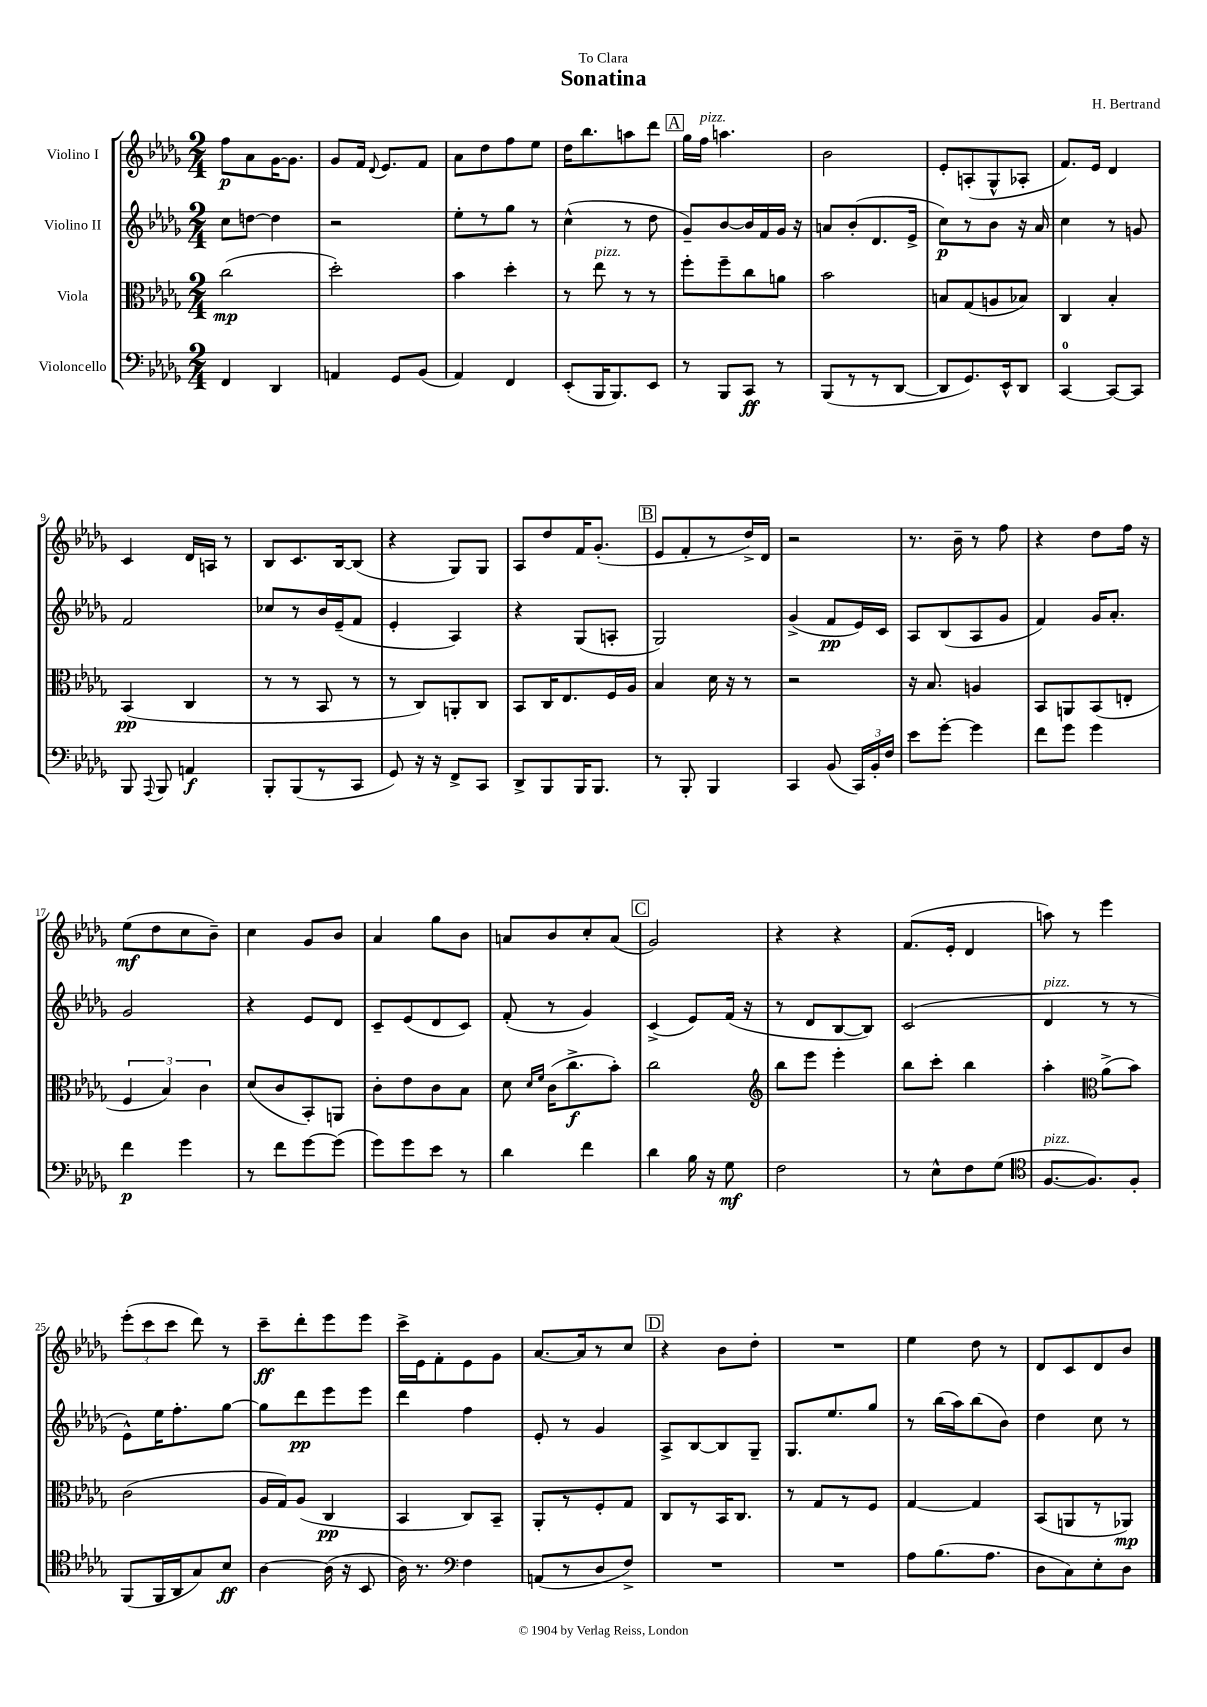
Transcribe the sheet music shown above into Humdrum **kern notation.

**kern	**kern	**kern	**kern
*staff4	*staff3	*staff2	*staff1
*clefF4	*clefC3	*clefG2	*clefG2
*k[b-e-a-d-g-]	*k[b-e-a-d-g-]	*k[b-e-a-d-g-]	*k[b-e-a-d-g-]
*M2/4	*M2/4	*M2/4	*M2/4
4FF/	(2cc\	8cc\L	8ff\L
.	.	[8dd\J	8a-\
4DD-/	.	4dd\]	[16g-\K
.	.	.	8.g-\]J
=	=	=	=
4AA/	2dd-'\)	2r	8g-/L
.	.	.	16f/Jk
.	.	.	8qqd-/
.	.	.	8.e-/L
8GG-/L	.	.	.
(8BB-/J	.	.	8f/J
=	=	=	=
4AA-/)	4b-\	8ee-'\L	8a-\L
.	.	8r	8dd-\
4FF/	4dd-'\	8gg-\J	8ff\
.	.	8r	8ee-\J
=	=	=	=
(8EE-'/L	8r	(4cc^^\	16dd-\LK
.	.	.	8.bb-\
16BBB-/K	8ee-\	.	.
8.BBB-/)	.	.	.
.	8r	8r	8aa\
8EE-/J	8r	8dd-\	8ddd-\J
=	=	=	=
8r	8ff'\L	8g-~/L)	16gg-\LL
.	.	.	16ff\JJ
8BBB-/L	8ff~\	[8b-/	4.aa\
8CC/J	8cc\	16b-/]L	.
.	.	16f/	.
8r	8a\J	16g-/JJ	.
.	.	16r	.
=	=	=	=
(8BBB-/L	2b-\	8a/L	2b-\
8r	.	(8b-'/	.
8r	.	8.d-/	.
[8DD-/J	.	.	.
.	.	16e-^/Jk	.
=	=	=	=
8DD-/]L	8B/L	8cc\L)	8e-'/L
8.GG-/)	(8G-/	8r	(8A'/
.	8A/	8b-\J	8G-^^/
16EE-^^/k	.	.	.
8DD-/J	8B-/J)	16r	8A-'/J
.	.	16a-/	.
=	=	=	=
[4CC/	4C/	4cc\	8.f/L)
.	.	.	16e-/Jk
8CC/_L	4B-'/	8r	4d-/
8CC/]J	.	8g/	.
=	=	=	=
8BBB-/	(4BB-/	2f/	4c/
8qqAAA-/	.	.	.
8BBB-/	.	.	.
4AA/	4C/	.	16d-/LL
.	.	.	16A/JJ
.	.	.	8r
=	=	=	=
8BBB-'/L	8r	8cc-/L	8B-/L
(8BBB-/	8r	8r	8.c/
8r	8BB-/	16b-/L	.
.	.	(16e-~/J	[16B-/k
8CC/J	8r	8f/J	(8B-/]J
=	=	=	=
8GG-/)	8r	4e-'/	4r
16r	8C/L)	.	.
16r	.	.	.
8FF^/L	8AA'/	4A-/)	8G-/L)
8CC/J	8C/J	.	8G-/J
=	=	=	=
8DD-^/L	8BB-/L	4r	8A-/L
8BBB-/	16C/K	.	8dd-/
.	8.E-/	.	.
16BBB-/K	.	(8G-/L	16f/K
8.BBB-/J	.	.	(8.g-'/J
.	16F/L	8A'/J	.
.	16A-/JJ	.	.
=	=	=	=
8r	4B-/	2G-/)	8e-/L
8BBB-'/	.	.	8f'/
4BBB-/	16d-\	.	8r
.	16r	.	.
.	8r	.	16dd-^/L)
.	.	.	16d-/JJ
=	=	=	=
4CC/	2r	(4g-^/	2r
(8BB-/	.	8f/L	.
24CC/LL)	.	16e-/L)	.
24BB-'/	.	.	.
.	.	16c/JJ	.
24F/JJ	.	.	.
=	=	=	=
8e-\L	16r	8A-/L	8.r
.	8.B-/	.	.
[8g-'\J	.	(8B-/	.
.	.	.	16b-~\
4g-\]	4A/	8A-/	8r
.	.	8g-/J	8ff\
=	=	=	=
8f\L	8BB-/L	4f/)	4r
8g-\J	8AA/	.	.
4g-\	(8BB-/	16g-/LK	8dd-\L
.	.	8.a-'/J	.
.	8E'/J	.	16ff\Jk
.	.	.	16r
=	=	=	=
4f\	6F/	2g-/	(8ee-\L
.	.	.	8dd-\
.	6B-/)	.	.
4g-\	.	.	8cc\
.	6c\	.	.
.	.	.	8b-~\J)
=	=	=	=
8r	(8d-/L	4r	4cc\
8f\L	8c/	.	.
[8g-\	8BB-'/)	8e-/L	8g-/L
(8g-\]J	8AA/J	8d-/J	8b-/J
=	=	=	=
8g-\L)	8c'\L	8c~/L	4a-/
8g-\	8e-\	(8e-/	.
8e-\J	8c\	8d-/	8gg-\L
8r	8B-\J	8c/J)	8b-\J
=	=	=	=
4d-\	8d-\	(8f'/	8a/L
.	16qqd-/LL	.	.
.	16qqf/JJ	.	.
.	(16c\LK	8r	8b-/
.	8.cc^\	.	.
4f\	.	4g-/)	8cc'/
.	8b-'\J)	.	(8a/J
=	=	=	=
4d-\	2cc\	(4c^/	2g-/)
16B-\	.	8e-/L)	.
16r	.	.	.
8G-\	.	(16f/Jk	.
.	.	16r	.
=	=	=	=
*	*clefG2	*	*
2F\	8bb-\L	8r	4r
.	8eee-\J	8d-/L	.
.	4eee-'\	[8B-/	4r
.	.	8B-/]J)	.
=	=	=	=
8r	8bb-\L	(2c/	(8.f/L
8E-^^\L	8ccc'\J	.	.
.	.	.	16e-'/Jk
8F\	4bb-\	.	4d-/
(8G-\J	.	.	.
=	=	=	=
*clefC4	*	*	*
[8.F/L	4aa-'\	4d-/	8aa\)
.	.	.	8r
8.F/])	.	.	.
*	*clefC3	*	*
.	(8a-^\L	8r	4eee-\
8F'/J	8b-\J)	8r	.
=	=	=	=
(8FF/L	(2c\	8e-^^\L)	(12eee-'\L
.	.	.	12ccc\
16FF/L	.	16ee-\K	.
.	.	.	12ccc\J
16AA-/J	.	8.ff'\	.
8G-/)	.	.	8ddd-\)
8B-/J	.	[8gg-\J	8r
=	=	=	=
[4A-\	16A-/LL	8gg-\]L	8ccc~\L
.	16G-/J)	.	.
.	(8A-/J	8ddd-\	8ddd-'\
(16A-\]	4C/	8eee-\	8eee-\
16r	.	.	.
8BB-/	.	8eee-\J	8eee-\J
=	=	=	=
16A-\)	4BB-/	4ddd-\	16ccc^\LL
8.r	.	.	16e-\J
.	.	.	8f'\
*clefF4	*	*	*
4F\	8C/L)	4ff\	8e-\
.	8BB-~/J	.	8g-\J
=	=	=	=
(8AA/L	8AA-'/L	8e-'/	[8.a-/L
8r	8r	8r	.
.	.	.	16a-/]k
8D-/	8F'/	4g-/	8r
8F^/J)	8G-/J	.	8cc/J
=	=	=	=
2r	8C/L	8A-^/L	4r
.	8r	[8B-/	.
.	16BB-/K	8B-/]	8b-\L
.	8.C/J	.	.
.	.	8G-~/J	8dd-'\J
=	=	=	=
2r	8r	8.G-/L	2r
.	8G-/L	.	.
.	.	8.ee-/	.
.	8r	.	.
.	8F/J	8gg-/J	.
=	=	=	=
8A-\L	[4G-/	8r	4ee-\
(8.B-\	.	(16bb-\LL	.
.	.	16aa-\J)	.
.	4G-/]	(8bb-\	8dd-\
8.A-\J	.	.	.
.	.	8b-\J)	8r
=	=	=	=
8D-\L	(8BB-/L	4dd-\	8d-/L
8C\)	8AA/	.	8c/
8E-'\	8r	8cc\	8d-/
8D-\J	8AA-/J)	8r	8b-/J
==	==	==	==
*-	*-	*-	*-
